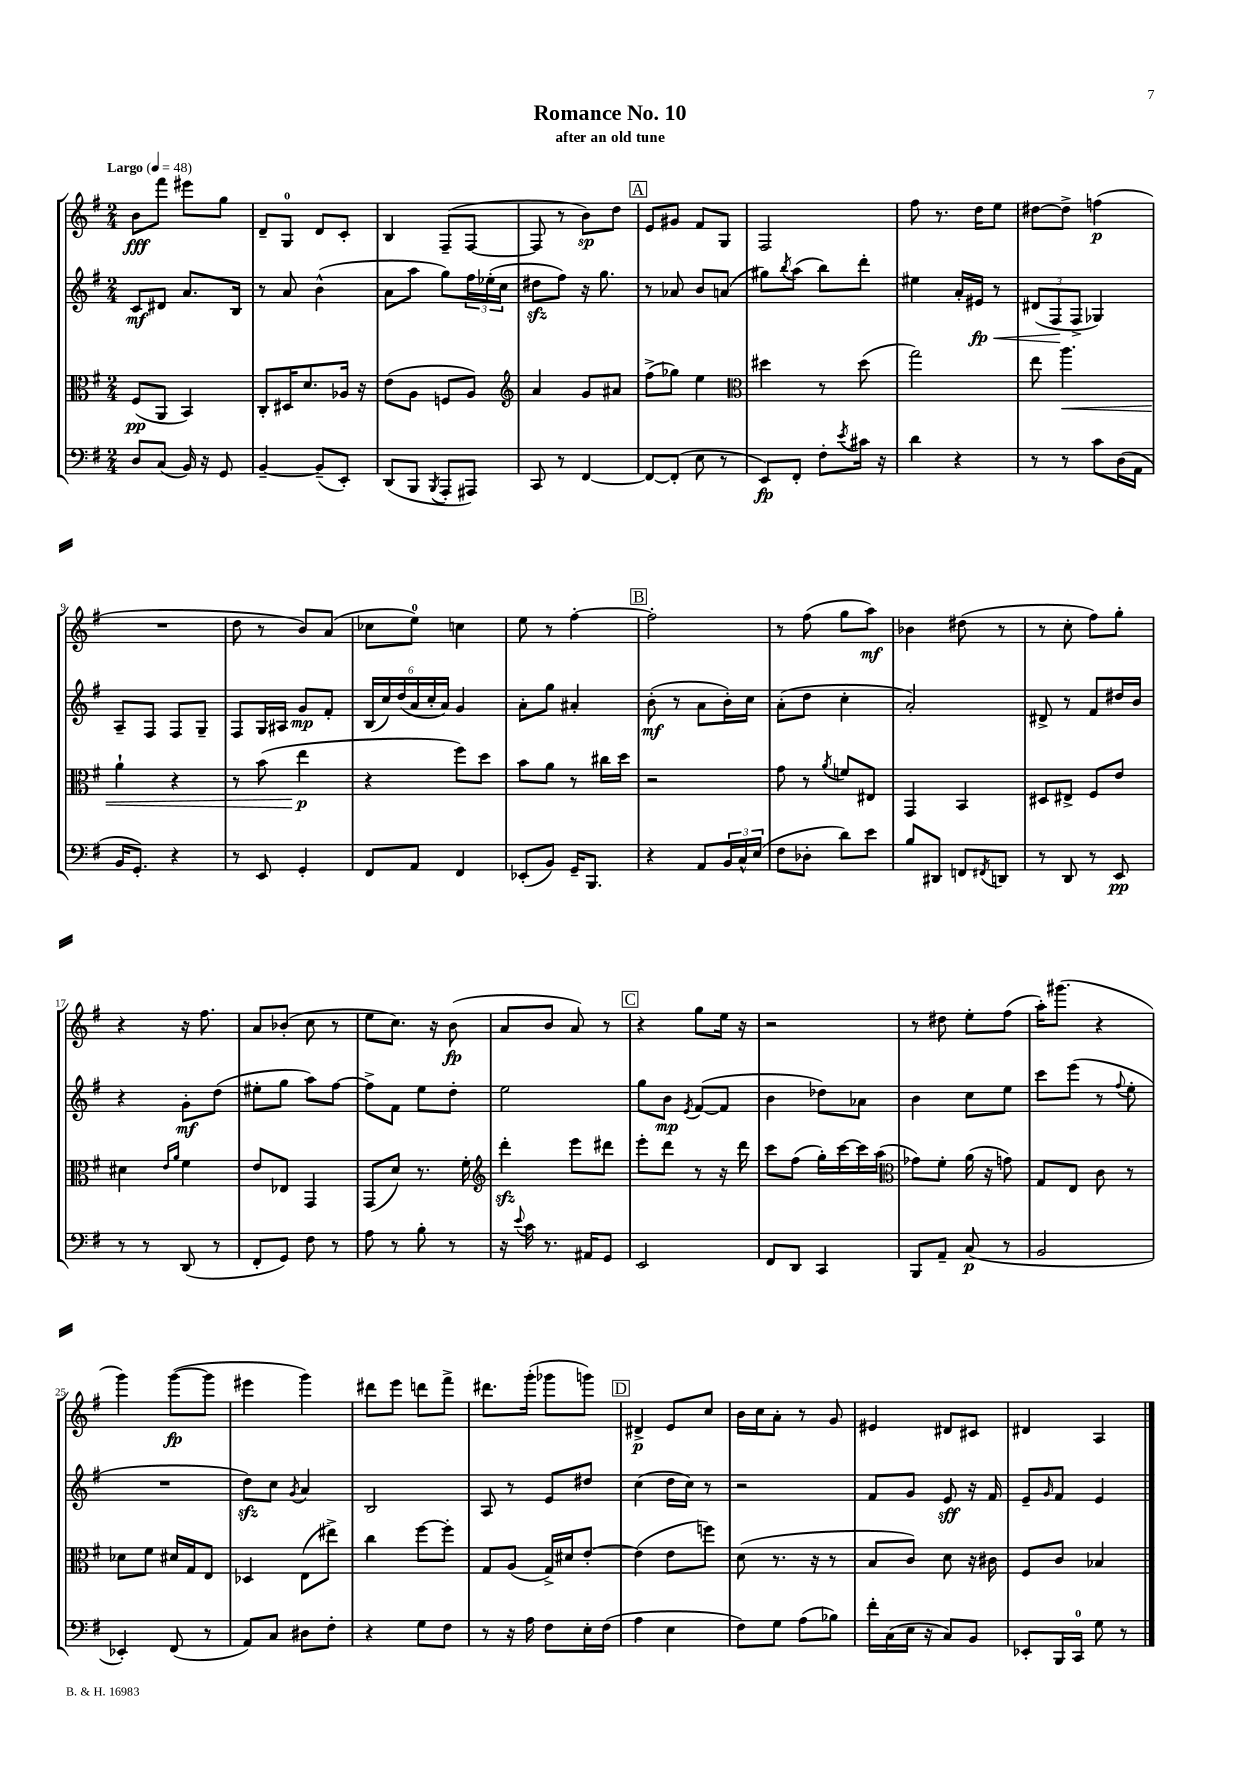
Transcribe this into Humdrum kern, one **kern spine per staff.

**kern	**kern	**kern	**kern
*staff4	*staff3	*staff2	*staff1
*clefF4	*clefC3	*clefG2	*clefG2
*k[f#]	*k[f#]	*k[f#]	*k[f#]
*M2/4	*M2/4	*M2/4	*M2/4
*MM48	*MM48	*MM48	*MM48
8D	(8F#	8c	8b
(8C	8AA	8d#	8fff#
16BB)	4BB)	8.a	8eee#
16r	.	.	.
8GG	.	.	8gg
.	.	16B	.
=	=	=	=
[4BB~	8C'	8r	8d~
.	16D#	8a	8G
.	8.d	.	.
(8BB~]	.	(4b^^	8d
8EE')	16A-	.	8c'
.	16r	.	.
=	=	=	=
(8DD	(8e	8a	4B
8BBB	8A	8aa	.
8qBBB	.	.	.
8AAA'	8F	8gg)	(8F#~
8AAA#)	8A)	24ff#	[8F#
.	.	(24ee-'	.
.	.	24cc	.
=	=	=	=
*	*clefG2	*	*
8CC	4a	8dd#	8F#]
8r	.	8ff#)	8r
[4FF#	8g	16r	8b)
.	.	8.gg	.
.	8a#	.	8dd
=	=	=	=
8FF#_	(8ff#^	8r	8e
(8FF#']	8gg-)	8a-	8g#
8E	4ee	8b	8f#
8r	.	(8a	8G
=	=	=	=
*	*clefC3	*	*
8EE)	4dd#	8gg#)	2F#
.	.	8qbb	.
8FF#'	.	(8aa	.
8F#'	8r	8bb)	.
8qe	.	.	.
16c#	(8dd#	8ddd'	.
16r	.	.	.
=	=	=	=
4d	2gg)	4ee#	8ff#
.	.	.	8.r
4r	.	16a'	.
.	.	16e#	16dd
.	.	8r	8ee
=	=	=	=
8r	8ee	(12d#	[8dd#
.	.	12F#	.
8r	4.aa	.	8dd#^]
.	.	12F#^	.
8c	.	4G-)	(4ff
(16D	.	.	.
16AA	.	.	.
=	=	=	=
16BB	4a`	8A~	2r
8.GG')	.	.	.
.	.	8F#	.
4r	4r	8F#	.
.	.	8G~	.
=	=	=	=
8r	8r	8F#	8dd
8EE	(8b	16G	8r
.	.	16A#	.
4GG'	4ee	8g	8b)
.	.	8f#'	(8a
=	=	=	=
8FF#	4r	(24B	8cc-
.	.	24cc)	.
.	.	(24dd	.
8AA	.	24a	8ee)
.	.	24cc'	.
.	.	24a)	.
4FF#	8ff#)	4g	4cc
.	8dd	.	.
=	=	=	=
(8EE-'	8b	8a'	8ee
8BB)	8a	8gg	8r
16GG~	8r	4a#'	[4ff#'
8.BBB	.	.	.
.	16cc#	.	.
.	16dd	.	.
=	=	=	=
4r	2r	(8b'	2ff#']
.	.	8r	.
8AA	.	8a	.
24BB	.	16b')	.
24C^^	.	.	.
.	.	16cc	.
(24E	.	.	.
=	=	=	=
8F#	8g	(8a'	8r
8D-'	8r	8dd	(8ff#
.	8qa	.	.
8d)	8f	4cc'	8gg
8e	8E#	.	8aa)
=	=	=	=
8B	4GG	2a')	4b-
8DD#	.	.	.
8FF	4BB	.	(8dd#
8qFF#	.	.	.
8DD	.	.	8r
=	=	=	=
8r	8D#	8d#^	8r
8DD	8E#^	8r	8cc'
8r	8F#	8f#	8ff#)
8EE	8e	16dd#	8gg'
.	.	16b	.
=	=	=	=
8r	4d#	4r	4r
8r	.	.	.
.	16qqe	.	.
.	16qqa	.	.
(8DD	4f#	8g'	16r
.	.	.	8.ff#
8r	.	(8dd	.
=	=	=	=
8FF#'	8e	8ee#'	8a
8GG)	8E-	8gg	(8b-'
8F#	4GG	8aa)	8cc
8r	.	[8ff#	8r
=	=	=	=
8A	(8GG	8ff#^]	8ee
8r	8d)	8f#	8.cc)
8B'	8.r	8ee	.
.	.	.	16r
8r	.	8dd'	(8b
.	16f#'	.	.
=	=	=	=
*	*clefG2	*	*
16r	4ddd'	2ee	8a
8qqe	.	.	.
16c	.	.	.
8.r	.	.	8b
.	8eee	.	8a)
16AA#	.	.	.
8GG	8ddd#	.	8r
=	=	=	=
2EE	8eee'	8gg	4r
.	8ddd	8b	.
.	.	8qe	.
.	8r	([8f#	8gg
.	16r	8f#]	16ee
.	16ddd	.	16r
=	=	=	=
8FF#	8ccc	4b	2r
8DD	(8ff#	.	.
4CC	16gg')	8dd-)	.
.	[16ccc	.	.
.	16ccc]	8a-	.
.	(16aa	.	.
=	=	=	=
*	*clefC3	*	*
8BBB	8g-)	4b	8r
8AA~	8f#'	.	8dd#
(8C	(16a	8cc	8ee'
.	16r	.	.
8r	8g)	8ee	(8ff#
=	=	=	=
2BB	8G	8ccc	16aa')
.	.	.	(8.ggg#
.	8E	(8eee	.
.	8c	8r	4r
.	.	8qqff#	.
.	8r	8ee'	.
=	=	=	=
4EE-')	8d-	2r	4ggg)
.	8f#	.	.
(8FF#	16d#	.	([8ggg
.	16G	.	.
8r	8E	.	8ggg]
=	=	=	=
8AA)	4D-	8dd)	4eee#
8C	.	8cc	.
.	.	8qg	.
8D#	(8E	4a	4ggg)
8F#'	8ee#^)	.	.
=	=	=	=
4r	4cc	2B	8ddd#
.	.	.	8eee
8G	[8ff#	.	8ddd
8F#	8ff#']	.	8fff#^
=	=	=	=
8r	8G	8A	8.ddd#
16r	(8A	8r	.
16A	.	.	(16ggg'
8F#	16G^)	8e	8ggg-
.	16d#	.	.
16E'	[8e'	8dd#	8ggg)
(16F#	.	.	.
=	=	=	=
4A	(4e]	(4cc	4d#^
4E	8e	16dd	8e
.	.	16cc)	.
.	8ff)	8r	8cc
=	=	=	=
8F#)	(8d	2r	16b
.	.	.	16cc
8G	8.r	.	8a'
(8A	.	.	8r
.	16r	.	.
8B-)	8r	.	8g
=	=	=	=
16f#'	8B	8f#	4e#
(16C	.	.	.
16E	8c)	8g	.
16r	.	.	.
8C)	8d	8e	8d#
8BB	16r	16r	8c#
.	16c#	16f#	.
=	=	=	=
8EE-'	8F#	8e~	4d#
.	.	16qqg	.
16BBB	8c	8f#	.
16CC	.	.	.
8G	4B-	4e	4A
8r	.	.	.
==	==	==	==
*-	*-	*-	*-
